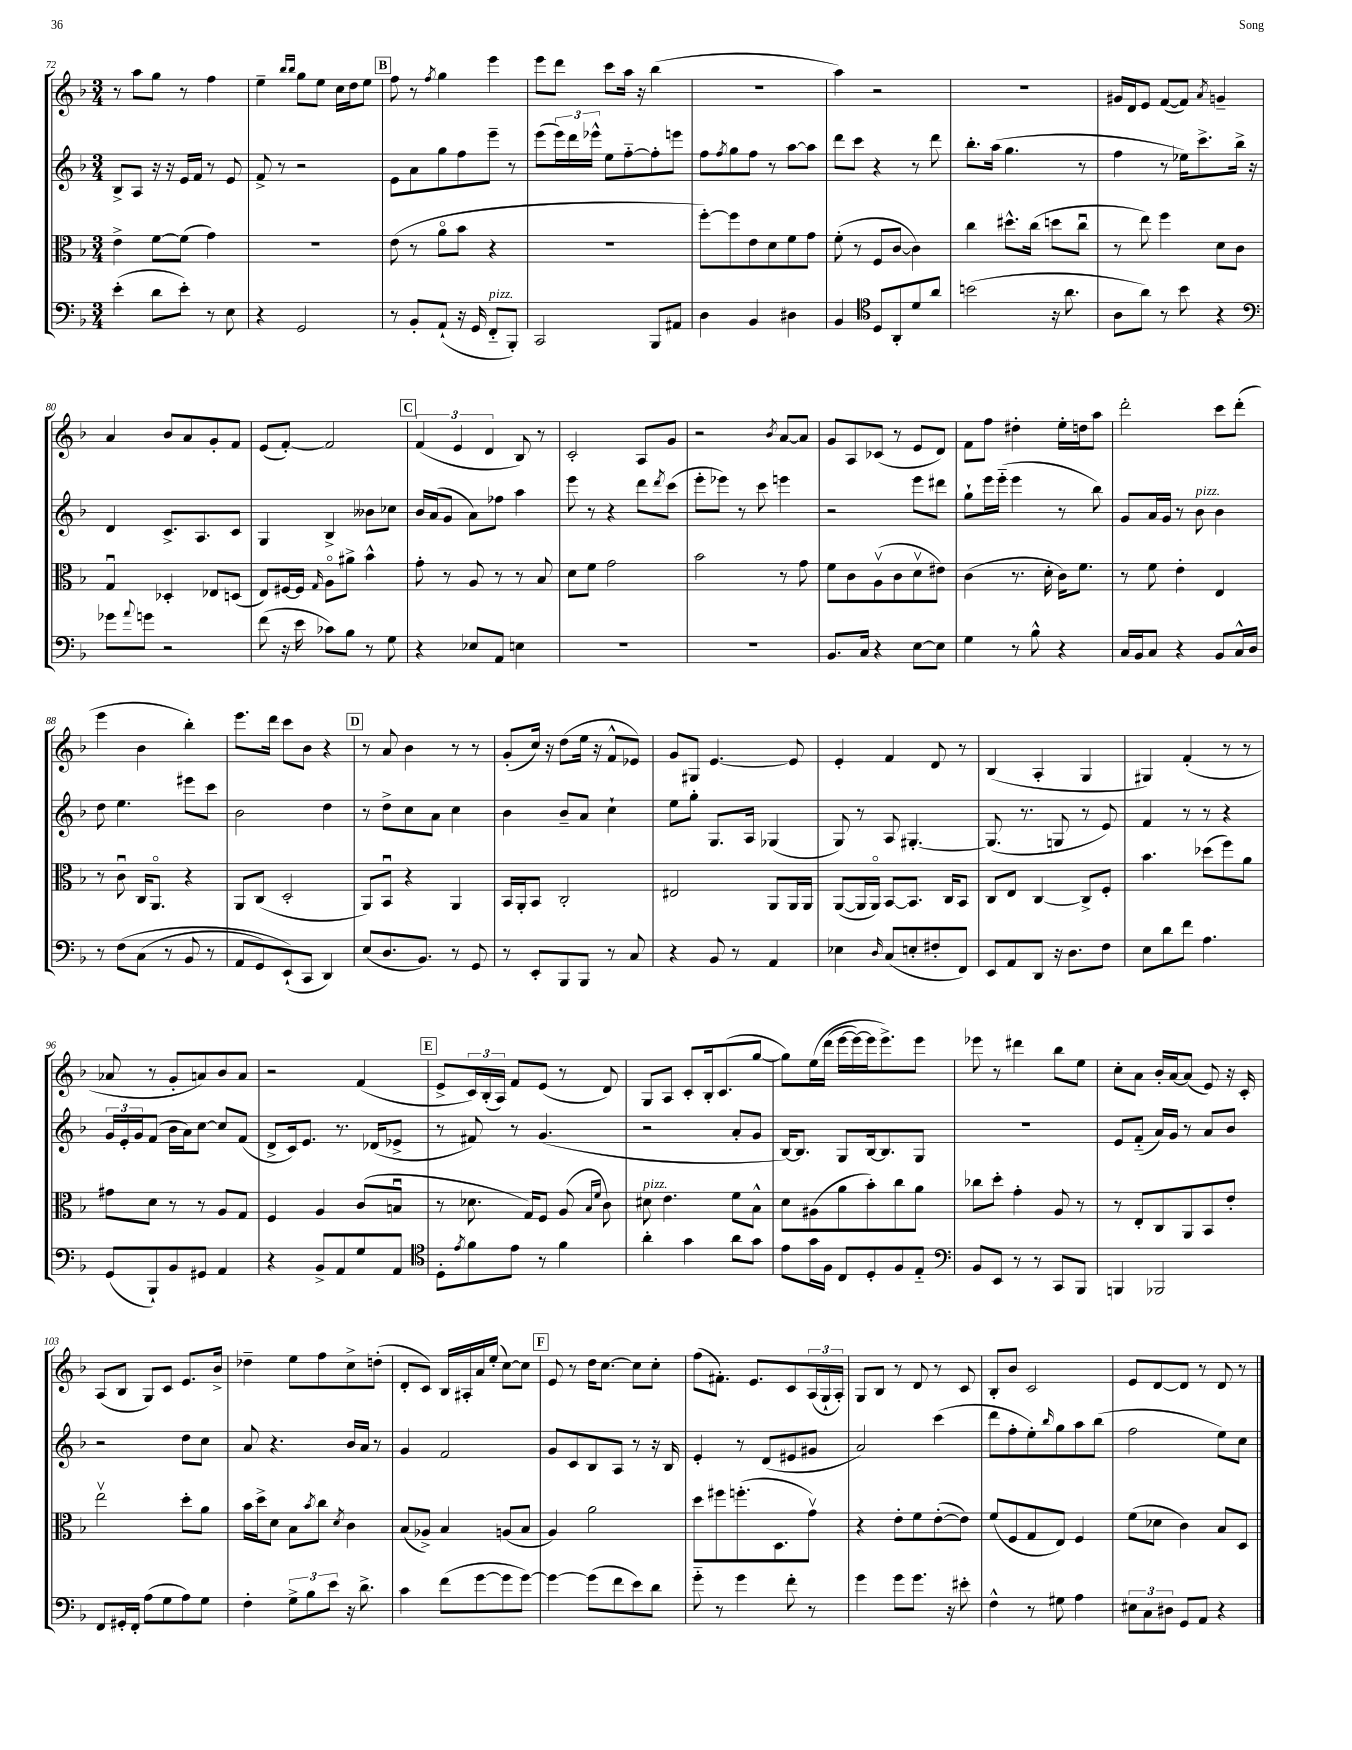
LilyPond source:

<<
\new StaffGroup <<
\new Staff = "s0" {
    \clef treble \key f \major \numericTimeSignature \time 3/4
    r8 a''8 g''8 r8 f''4 |
    e''4-- \grace { bes''16 bes''16 } g''8 e''8 c''16 d''16 e''8 |
    \mark \markup { \box "B" } f''8 r8 \acciaccatura { f''8 } g''4 e'''4 |
    e'''8 d'''8 c'''8 a''16 r16 bes''4( |
    R2. |
    a''4) r2 |
    R2. |
    gis'16 d'16 e'8 f'8~( f'8) \acciaccatura { a'8 } g'4-- |
    a'4 bes'8 a'8 g'8-. f'8 |
    e'8( f'8~-.) f'2 |
    \mark \markup { \box "C" } \tuplet 3/2 { f'4( e'4 d'4 } bes8) r8 |
    c'2-. a8 g'8 |
    r2 \acciaccatura { bes'8 } a'8~ a'8 |
    g'8 a8 ces'8( r8 e'8 d'8) |
    f'8 f''8 dis''4-. e''16-. d''16 a''8 |
    d'''2-. c'''8 d'''8-.( |
    e'''4 bes'4 bes''4-.) |
    e'''8. d'''16 c'''8 bes'8 r4 |
    \mark \markup { \box "D" } r8 a'8 bes'4 r8 r8 |
    g'8-.( c''16) r16 d''8( e''16 r16 f'8-^ ees'8) |
    g'8 gis8 e'4.~ e'8 |
    e'4-. f'4 d'8 r8 |
    bes4( a4-. g4 |
    gis4) f'4-.( r8 r8 |
    aes'8 r8 g'8-. a'8) bes'8 a'8 |
    r2 f'4( |
    \mark \markup { \box "E" } e'8-> \tuplet 3/2 { c'16) bes16-.( a16) } f'8 e'8( r8 d'8) |
    g8 a8 c'8-. bes16-. c'8.( g''8~ |
    g''8) e''16\( d'''16( e'''16~ e'''16~) e'''16 e'''8.->\) e'''8 |
    ees'''8 r8 dis'''4 bes''8 e''8 |
    c''8-. a'8 bes'16-. a'16~ a'8( e'8) r16 c'16-. |
    a8( bes8 g8) c'8 e'8. bes'16-> |
    des''4-- e''8 f''8 c''8-> d''8-.( |
    d'8-. c'8) bes16 ais16-. a'16 e''16-.( c''8~) c''8 |
    \mark \markup { \box "F" } e'8 r8 d''16 c''8.~ c''8 c''8-. |
    f''8( fis'8.-.) e'8. c'8 \tuplet 3/2 { a16( g16-! a16-.) } |
    g8 bes8 r8 d'8 r8 c'8 |
    bes8-. bes'8 c'2 |
    e'8 d'8~ d'8 r8 d'8 r8 \bar "|." |
}
\new Staff = "s1" {
    \clef treble \key f \major \numericTimeSignature \time 3/4
    bes8-> a8 r16 r16 e'16 f'16 r8 e'8 |
    f'8-> r8 r2 |
    \mark \markup { \box "B" } e'8 a'8 g''8 f''8 e'''8-- r8 |
    e'''8( \tuplet 3/2 { e'''16) d'''16 ees'''16-^ } e''8 f''8~-_ f''8-. e'''8 |
    f''8 \acciaccatura { f''8 } g''8 f''8 r8 a''8~ a''8 |
    d'''8 c'''8 r4 r8 d'''8 |
    bes''8.-. a''16( g''4. r8 |
    f''4 r8 ees''16) c'''8.-> bes''16-> r16 |
    d'4 c'8.-> a8. c'8 |
    g4 bes4-> beses'8 ces''8 |
    \mark \markup { \box "C" } bes'16 a'16( g'8 a'8) fes''8 a''4 |
    e'''8 r8 r4 d'''8 \acciaccatura { d'''8 } c'''8( |
    e'''8-. ees'''8) r8 c'''8 e'''4 |
    r2 e'''8 dis'''8 |
    g''8-! e'''16 e'''16-_( e'''4 r8 bes''8) |
    g'8 a'16 g'16 r8 bes'8^\markup { \italic "pizz." } bes'4 |
    d''8 e''4. eis'''8 c'''8 |
    bes'2 d''4 |
    \mark \markup { \box "D" } r8 d''8-> c''8 a'8 c''4 |
    bes'4 bes'8-- a'8 c''4-! |
    e''8 g''8-. g8. a16 ges4( |
    g8) r8 a8 gis4.~-. |
    gis8.( r8. g8 r8 e'8) |
    f'4 r8 r8 r4 |
    \tuplet 3/2 { g'16 e'16-. g'16 } f'8( bes'16 a'16) c''8~ c''8 f'8( |
    d'8-> c'16) e'8. r8. des'16( ees'8-> |
    \mark \markup { \box "E" } r8 fis'8) r8 g'4.( |
    r2 a'8-. g'8 |
    bes16~) bes8. g8 bes16~ bes8. g8 |
    R2. |
    e'8 f'8-_( a'16) g'16 r8 a'8 bes'8 |
    r2 d''8 c''8 |
    a'8 r4. bes'16 a'16 r8 |
    g'4 f'2 |
    \mark \markup { \box "F" } g'8 c'8 bes8 a8 r8 r16 bes16 |
    e'4-. r8 d'8( eis'8 gis'8 |
    a'2) c'''4( |
    d'''8 f''8-. e''8-.) \grace { bes''16 } g''8 a''8 bes''8( |
    f''2 e''8) c''8 \bar "|." |
}
\new Staff = "s2" {
    \clef alto \key f \major \numericTimeSignature \time 3/4
    e'4-> f'8~ f'8( g'4) |
    R2. |
    \mark \markup { \box "B" } e'8( r8 a'8\flageolet bes'8 r4 |
    R2. |
    f''8~-.) f''8 e'8 d'8 f'8 g'8 |
    f'8-.( r8 f8 c'8~ c'4) |
    c''4 dis''8.-^ c''16( d''8 c''8\downbow |
    r8 e''8) f''4 d'8 c'8 |
    g4\downbow des4-. ees8 d8( |
    e8) fis16~ fis16 \grace { g16 } a8\flageolet ais'8-> bes'4-^ |
    \mark \markup { \box "C" } g'8-. r8 a8 r8 r8 bes8 |
    d'8 f'8 g'2 |
    bes'2 r8 g'8 |
    f'8 c'8 a8\upbow( c'8 d'8\upbow eis'8) |
    c'4( r8. d'16-. c'16) f'8. |
    r8 f'8 e'4-. e4 |
    r8 c'8\downbow c16 a,8.\flageolet r4 |
    a,8 c8( d2-. |
    \mark \markup { \box "D" } a,8) bes,8\downbow r4 a,4 |
    bes,16 a,16-. bes,8 c2-. |
    eis2 a,8 a,16 a,16 |
    a,8~( a,16 a,16\flageolet) bes,8~ bes,8. c16 bes,8 |
    c8 e8 c4~ c8-> f8-. |
    bes'4. des''8( f''8) a'8 |
    gis'8 d'8 r8 r8 a8 g8 |
    f4 a4 c'8( b8\downbow |
    \mark \markup { \box "E" } r8 des'8. g16) f8 a8( \grace { bes16 f'16 } c'8) |
    dis'8^\markup { \italic "pizz." } e'4. f'8 bes8-^ |
    d'8 ais8( a'8 bes'8-.) c''8 a'8 |
    ces''8 d''8-. g'4-. a8 r8 |
    r8 e8-. c8 a,8 bes,8 e'8-. |
    e''2\upbow d''8-. a'8 |
    bes'16 d''16-> d'8 bes8 \acciaccatura { bes'8 } c''8 \acciaccatura { d'8 } c'4 |
    bes8( aes8->) bes4 a8( bes8 |
    \mark \markup { \box "F" } a4) a'2 |
    d''8 fis''8 f''8.-.( d8. g'8\upbow) |
    r4 e'8-. f'8 e'8~-.( e'8) |
    f'8( f8 g8 e8) f4 |
    f'8( des'8 c'4) bes8 d8 \bar "|." |
}
\new Staff = "s3" {
    \clef bass \key f \major \numericTimeSignature \time 3/4
    e'4-.( d'8 e'8-.) r8 e8 |
    r4 g,2 |
    \mark \markup { \box "B" } r8 bes,8-. a,8-!( r16 g,16 f,8-_^\markup { \italic "pizz." } bes,,8-.) |
    c,2 bes,,8 ais,8 |
    d4 bes,4 dis4 |
    bes,4 \clef tenor d8 a,8-. d'8 a'8 |
    b'2( r16 a'8. |
    a8 a'8) r8 bes'8 r4 |
    \clef bass ges'8 \appoggiatura { a'8 } g'8 r2 |
    f'8( r16 e'16 ces'8) bes8 r8 g8 |
    \mark \markup { \box "C" } r4 ees8 a,8 e4 |
    R2. |
    R2. |
    bes,8. c16 r4 e8~ e8 |
    g4 r8 bes8-^ r4 |
    c16 bes,16 c8 r4 bes,8 c16-^ d16 |
    r8 f8\( c8( r8 bes,8 r8 |
    a,8 g,8) e,8-!(\) c,8 d,4) |
    \mark \markup { \box "D" } e8( d8. bes,8.) r8 g,8 |
    r8 e,8-. bes,,8 bes,,8 r8 c8 |
    r4 bes,8 r8 a,4 |
    ees4 \grace { d16 } c8( e8-. fis8-. f,8) |
    e,8 a,8 d,8 r16 d8. f8 |
    e8 d'8 f'8 a4. |
    g,8( bes,,8-!) bes,8 gis,8 a,4 |
    r4 bes,8-> a,8 g8 a,8 |
    \mark \markup { \box "E" } \clef tenor d8-. \acciaccatura { e'8 } f'8 e'8 r8 f'4 |
    a'4-. g'4 a'8 g'8 |
    e'8 g'16 f16 c8 d8-. f8 e8-_ |
    \clef bass bes,8 e,8 r8 r8 c,8 bes,,8 |
    b,,4 bes,,2 |
    f,8 gis,16-. f,16-. a8( g8 a8) g8 |
    f4-. \tuplet 3/2 { g8-> bes8 e'8 } r16 d'8.-> |
    c'4 f'8( g'8~ g'8 g'8~) |
    \mark \markup { \box "F" } g'4~ g'8( f'8 e'8) d'8 |
    g'8-_ r8 g'4 f'8-. r8 |
    g'4 g'8 g'8. r16 eis'8-. |
    f4-^ r8 gis8 a4 |
    \tuplet 3/2 { eis8 c8 dis8 } g,8 a,8 r4 \bar "|." |
}
>>
>>
\layout { \context { \Score currentBarNumber = #72 } }
